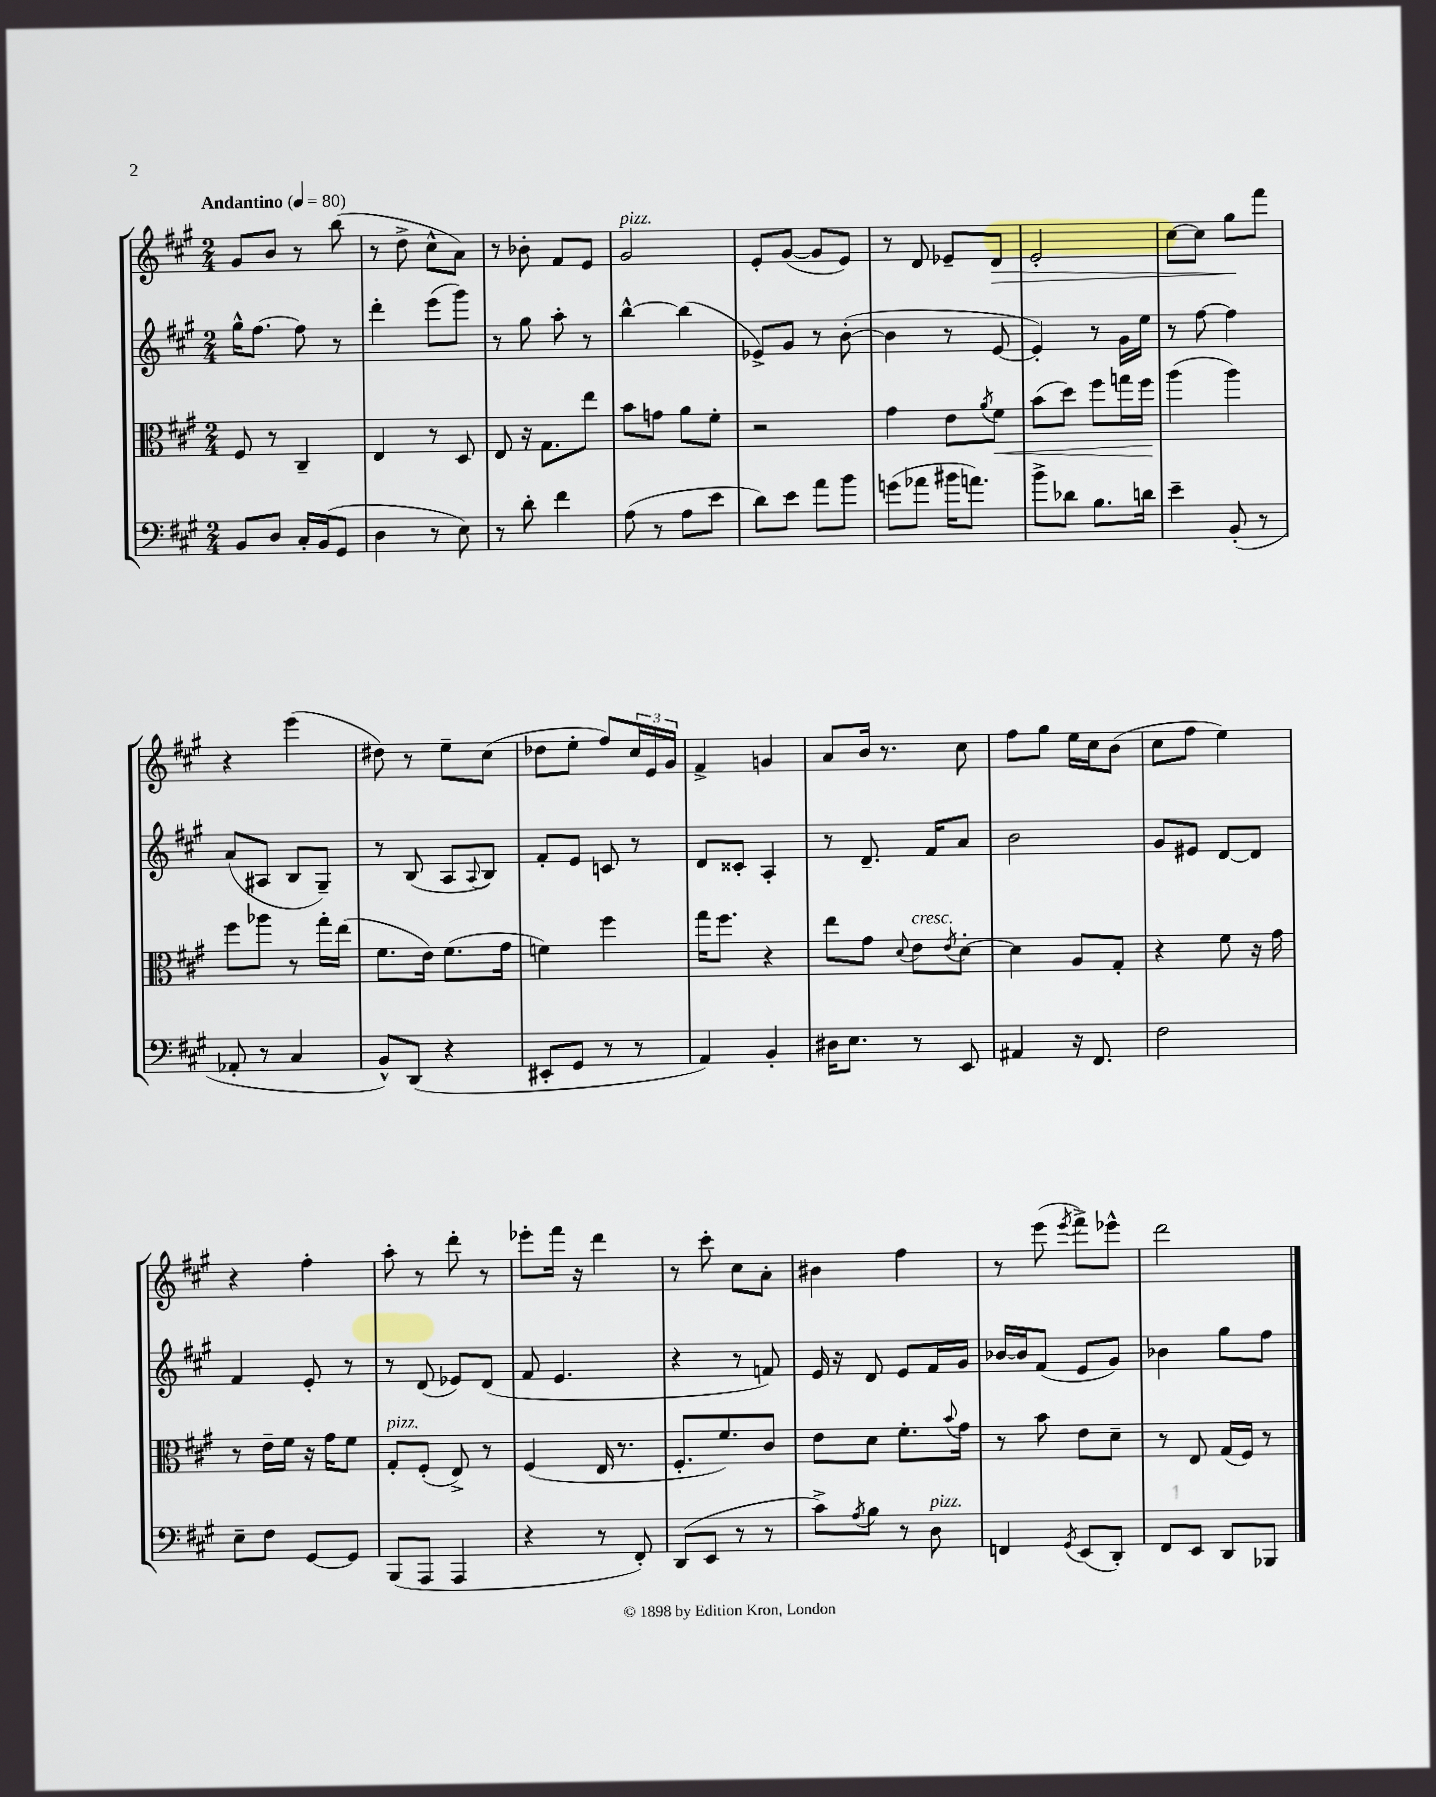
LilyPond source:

<<
\new StaffGroup <<
\new Staff = "s0" {
    \clef treble \key a \major \numericTimeSignature \time 2/4 \tempo "Andantino" 4 = 80
    gis'8 b'8 r8 b''8( |
    r8 d''8-> cis''8-^ a'8) |
    r8 bes'8-. fis'8 e'8 |
    gis'2^\markup { \italic "pizz." } |
    e'8-. gis'8~( gis'8 e'8) |
    r8 d'8 ees'8-- d'8\> |
    e'2-. |
    cis''8~ cis''8 gis''8\! fis'''8 |
    r4 e'''4( |
    dis''8) r8 e''8-- cis''8( |
    des''8 e''8-. fis''8) \tuplet 3/2 { cis''16 e'16 gis'16 } |
    fis'4-> g'4 |
    a'8 b'16 r8. cis''8 |
    fis''8 gis''8 e''16 cis''16 b'8( |
    cis''8 fis''8 e''4) |
    r4 fis''4-. |
    a''8-. r8 d'''8-. r8 |
    ees'''8-. fis'''16 r16 d'''4 |
    r8 cis'''8-. cis''8 a'8-. |
    bis'4 fis''4 |
    r8 e'''8( \acciaccatura { e'''8 } fis'''8->) ees'''8-^ |
    d'''2 \bar "|." |
}
\new Staff = "s1" {
    \clef treble \key a \major \numericTimeSignature \time 2/4
    gis''16-^ fis''8.~ fis''8 r8 |
    d'''4-. e'''8( gis'''8) |
    r8 gis''8 a''8-. r8 |
    b''4~-^ b''4( |
    ees'8->) gis'8 r8 b'8~-.( |
    b'4 r8 e'8~ |
    e'4-.) r8 gis'16 e''16 |
    r8 fis''8~ fis''4 |
    a'8( ais8 b8 gis8--) |
    r8 b8( a8 \appoggiatura { a8 } b8) |
    fis'8-. e'8 c'8 r8 |
    d'8 cisis'8-. a4-. |
    r8 d'8.-- fis'16 a'8 |
    b'2 |
    gis'8 eis'8 d'8~ d'8 |
    fis'4 e'8-. r8 |
    r8 d'8( ees'8) d'8( |
    fis'8 e'4. |
    r4 r8 f'8) |
    e'16 r16 d'8 e'8 fis'16 gis'16 |
    bes'16~ bes'16 fis'8( e'8 gis'8) |
    bes'4 gis''8 fis''8 \bar "|." |
}
\new Staff = "s2" {
    \clef alto \key a \major \numericTimeSignature \time 2/4
    fis8 r8 cis4-- |
    e4 r8 d8 |
    e8 r16 gis8. e''8 |
    b'8 g'8 a'8 fis'8-. |
    r2 |
    gis'4 e'8 \acciaccatura { a'8 } fis'8\< |
    b'8( d''8) fis''8 g''16 fis''16\! |
    a''4( a''4) |
    fis''8 aes''8 r8 gis''16-. e''16( |
    fis'8. e'16) fis'8.( gis'16 |
    f'4) fis''4 |
    gis''16 fis''8. r4 |
    e''8 gis'8 \appoggiatura { d'8 } e'8^\markup { \italic "cresc." } \acciaccatura { e'8 } d'8~-. |
    d'4 a8 gis8-. |
    r4 fis'8 r16 gis'16 |
    r8 e'16-- fis'16 r16 gis'16 fis'8 |
    gis8-.^\markup { \italic "pizz." } fis8-.( e8->) r8 |
    fis4( e16 r8. |
    fis8.-. fis'8.) cis'8 |
    e'8 d'8 fis'8.-. \appoggiatura { b'8 } gis'16 |
    r8 b'8 e'8 d'8-- |
    r8 e8 gis16( fis16) r8 \bar "|." |
}
\new Staff = "s3" {
    \clef bass \key a \major \numericTimeSignature \time 2/4
    b,8 d8 cis16-. b,16( gis,8 |
    d4 r8 e8) |
    r8 d'8-. fis'4 |
    a8( r8 a8 e'8 |
    d'8) e'8 a'8 b'8 |
    g'8( aes'8 bis'16 a'8.) |
    b'8-> des'8 b8. d'16 |
    e'4-- b,8-.( r8 |
    aes,8-. r8 cis4 |
    b,8-^) d,8( r4 |
    eis,8-. gis,8 r8 r8 |
    a,4) b,4-. |
    dis16 e8. r8 e,8 |
    ais,4 r16 fis,8. |
    fis2 |
    e8-- fis8 gis,8~ gis,8 |
    b,,8( a,,8 a,,4 |
    r4 r8 fis,8-.) |
    d,8( e,8 r8 r8 |
    cis'8->) \acciaccatura { a8 } b8 r8 d8^\markup { \italic "pizz." } |
    f,4 \acciaccatura { gis,8 } e,8( d,8-.) |
    fis,8 e,8 d,8 bes,,8 \bar "|." |
}
>>
>>
\layout { \context { \Score \remove "Bar_number_engraver" } }
